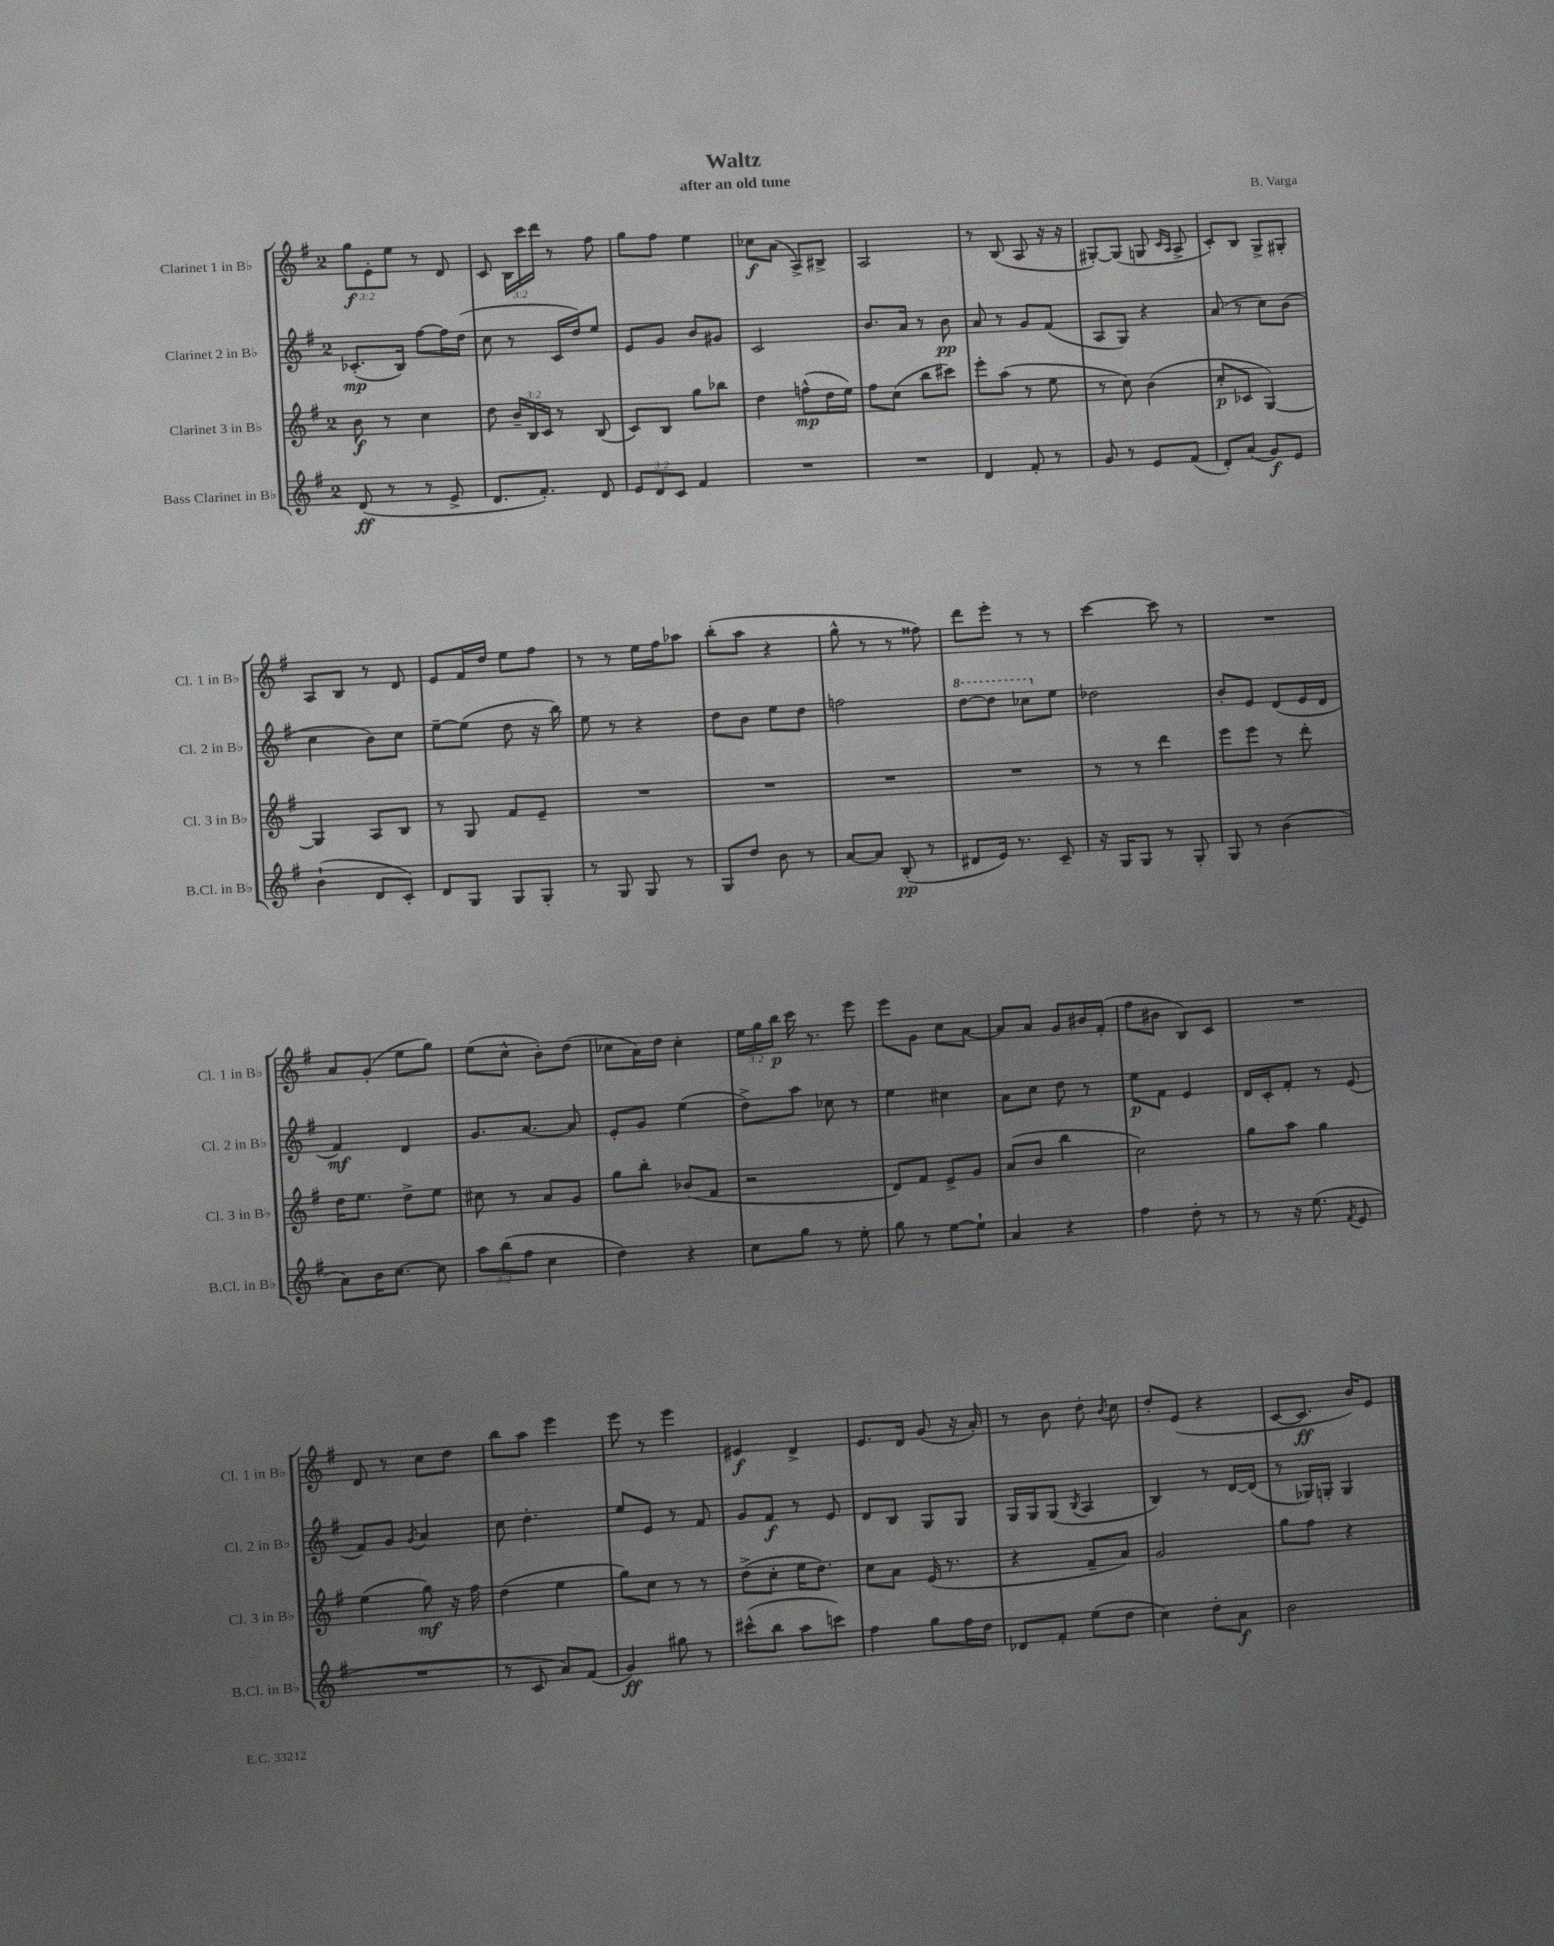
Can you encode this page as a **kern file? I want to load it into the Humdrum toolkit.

**kern	**dynam	**kern	**dynam	**kern	**dynam	**kern	**dynam
*part4	*part4	*part3	*part3	*part2	*part2	*part1	*part1
*staff4	*staff4	*staff3	*staff3	*staff2	*staff2	*staff1	*staff1
*I"Bass Clarinet in B♭	*	*I"Clarinet 3 in B♭	*	*I"Clarinet 2 in B♭	*	*I"Clarinet 1 in B♭	*
*I'B.Cl. in B♭	*	*I'Cl. 3 in B♭	*	*I'Cl. 2 in B♭	*	*I'Cl. 1 in B♭	*
*clefG2	*	*clefG2	*	*clefG2	*	*clefG2	*
*k[f#]	*	*k[f#]	*	*k[f#]	*	*k[f#]	*
*M2/4	*	*M2/4	*	*M2/4	*	*M2/4	*
=1	=1	=1	=1	=1	=1	=1	=1
(8d/	ff	8b\	f	(8.c-X'/L	mp	12gg\L	f
.	.	.	.	.	.	12e'\	.
8r	.	8r	.	.	.	.	.
.	.	.	.	.	.	12ee\J	.
.	.	.	.	16B/Jk)	.	.	.
8r	.	4cc\	.	[8ff#\L	.	8r	.
8e^/	.	.	.	16ff#\L]	.	8d/	.
.	.	.	.	(16dd\JJ	.	.	.
=2	=2	=2	=2	=2	=2	=2	=2
8.d/L	.	8dd\	.	8cc\	.	8c/	.
.	.	24b~/LL	.	8r	.	24B\LL	.
.	.	24B/	.	.	.	24ccc\	.
8.f#'/J)	.	.	.	.	.	.	.
.	.	24c/JJ	.	.	.	24ddd\JJ	.
.	.	8r	.	16c/LL	.	8r	.
.	.	.	.	16dd/J)	.	.	.
8d/	.	(8B/	.	8ee/J	.	8ff#\	.
=3	=3	=3	=3	=3	=3	=3	=3
12e/L	.	8c/L)	.	8e/L	.	8gg\L	.
12d/	.	.	.	.	.	.	.
.	.	8B/J	.	8g/J	.	8ff#\J	.
12c/J	.	.	.	.	.	.	.
4f#/	.	8gg\L	.	8b/L	.	4ee\	.
.	.	8bb-X\J	.	8g#X/J	.	.	.
=4	=4	=4	=4	=4	=4	=4	=4
2r	.	4dd\	.	2c/	.	8cc-X\L	f
.	.	.	.	.	.	(8a\J	.
.	.	(8ffn^^\L	mp	.	.	8A^/L)	.
.	.	16dd\L	.	.	.	8B#X^/J	.
.	.	16ee\JJ)	.	.	.	.	.
=5	=5	=5	=5	=5	=5	=5	=5
2r	.	8ff#\L	.	8.b/L	.	2A/	.
.	.	(8cc\J	.	.	.	.	.
.	.	.	.	16a/Jk	.	.	.
.	.	8bb\L	.	8r	.	.	.
.	.	8ccc#X\J)	.	8b\	pp	.	.
=6	=6	=6	=6	=6	=6	=6	=6
4d/	.	8eee'\L	.	8a/	.	8r	.
.	.	(8aa\J	.	8r	.	(8B/	.
8f#'/	.	8r	.	8g/L	.	8A/	.
8r	.	8ee\	.	(8f#/J	.	16r	.
.	.	.	.	.	.	16r	.
=7	=7	=7	=7	=7	=7	=7	=7
8g/	.	8r	.	8A/L	.	[8G#X'/L)	.
8r	.	8cc\)	.	8G/J)	.	(8G#/J]	.
8e/L	.	(4b\	.	4r	.	8Gn/	.
.	.	.	.	.	.	16qqc/LL	.
.	.	.	.	.	.	16qqA/JJ	.
(8f#/J	.	.	.	.	.	8A^/	.
=8	=8	=8	=8	=8	=8	=8	=8
8d'/L)	.	8cc'/L	p	(8a/	.	8c'/L)	.
(8a/J	.	8c-X/J	.	8r	.	8B/J	.
8g/L)	f	[4G/)	.	8cc\L)	.	8G^/L	.
8e/J	.	.	.	(8b\J	.	8G#X'/J	.
!!LO:LB:g=z
=9	=9	=9	=9	=9	=9	=9	=9
(4b`\	.	4G/]	.	4cc\	.	8A/L	.
.	.	.	.	.	.	8B/J	.
8d/L	.	8A/L	.	8b\L)	.	8r	.
8c'/J)	.	8B/J	.	8cc\J	.	8d/	.
=10	=10	=10	=10	=10	=10	=10	=10
8d/L	.	8r	.	[8ee~\L	.	8e/L	.
8G/J	.	8G/	.	(8ee\J]	.	16f#/L	.
.	.	.	.	.	.	16dd/JJ	.
8G/L	.	8f#/L	.	8dd\	.	8ee\L	.
8G'/J	.	8e~/J	.	16r	.	8ff#\J	.
.	.	.	.	16bb\)	.	.	.
=11	=11	=11	=11	=11	=11	=11	=11
8r	.	2r	.	8ee\	.	8r	.
8G/	.	.	.	8r	.	8r	.
8G/	.	.	.	4r	.	16ee\LL	.
.	.	.	.	.	.	16ff#\J	.
8r	.	.	.	.	.	8aa-X\J	.
=12	=12	=12	=12	=12	=12	=12	=12
8G/L	.	2r	.	8dd\L	.	(8bb'\L	.
8dd/J	.	.	.	8b\J	.	8aa\J	.
8b\	.	.	.	8ee\L	.	4r	.
8r	.	.	.	8dd\J	.	.	.
=13	=13	=13	=13	=13	=13	=13	=13
[8a/L	.	2r	.	2ffn\	.	8gg^^\	.
8a/J]	.	.	.	.	.	8r	.
(8B'/	pp	.	.	.	.	8r	.
8r	.	.	.	.	.	8ff##X\)	.
=14	=14	=14	=14	=14	=14	=14	=14
*	*	*	*	*8va	*	*	*
8d#X/L	.	2r	.	[8ddd\L	.	8ddd\L	.
16e/Jk)	.	.	.	8ddd\J]	.	8eee'\J	.
8.r	.	.	.	.	.	.	.
.	.	.	.	8ccc-X\L	.	8r	.
*	*	*	*	*X8va	*	*	*
8c~/	.	.	.	8ee\J	.	8r	.
=15	=15	=15	=15	=15	=15	=15	=15
16r	.	8r	.	2dd-X\	.	[4ccc\	.
16G/KL	.	.	.	.	.	.	.
8G/J	.	8r	.	.	.	.	.
8r	.	4ddd\	.	.	.	8ccc\]	.
8G'/	.	.	.	.	.	8r	.
=16	=16	=16	=16	=16	=16	=16	=16
8G/	.	8eee\L	.	8b'/L	.	2r	.
8r	.	8eee\J	.	8e/J	.	.	.
(4b\	.	8r	.	(8d/L	.	.	.
.	.	8ddd'\	.	16e/L	.	.	.
.	.	.	.	16d/JJ	.	.	.
!!LO:LB:g=z
=17	=17	=17	=17	=17	=17	=17	=17
8a\L)	.	16dd\KL	.	4f#/)	mf	8a/L	.
.	.	8.ee\J	.	.	.	.	.
16b\K	.	.	.	.	.	(8g'/J	.
[8.cc\J	.	.	.	.	.	.	.
.	.	8dd^\L	.	4d/	.	8ee\L	.
8cc\]	.	8ee\J	.	.	.	8gg\J)	.
=18	=18	=18	=18	=18	=18	=18	=18
12aa\L	.	8cc#X\	.	8.g/L	.	(8ee\L	.
(12bb\	.	.	.	.	.	.	.
.	.	8r	.	.	.	8cc^^\J	.
12ff#\J	.	.	.	.	.	.	.
.	.	.	.	[8.a/J	.	.	.
4cc\	.	8a/L	.	.	.	8b'\L)	.
.	.	8g/J	.	8a/]	.	(8dd\J	.
=19	=19	=19	=19	=19	=19	=19	=19
4dd\)	.	8gg\L	.	8e'/L	.	8cc-X\L	.
.	.	8bb'\J	.	8g/J	.	16a\L)	.
.	.	.	.	.	.	16dd\JJ	.
4r	.	(8b-X/L	.	(4ee\	.	4cc-'\	.
.	.	8f#/J	.	.	.	.	.
=20	=20	=20	=20	=20	=20	=20	=20
8cc\L	.	2r	.	8dd^\L)	.	24ee\LL	.
.	.	.	.	.	.	24gg\	.
.	.	.	.	.	.	24bb\JJ	p
8gg\J	.	.	.	8aa\J	.	16ccc\	.
.	.	.	.	.	.	8.r	.
8r	.	.	.	8cc-X\	.	.	.
8ee'\	.	.	.	8r	.	8eee\	.
=21	=21	=21	=21	=21	=21	=21	=21
8gg\	.	8d/L)	.	4ee\	.	8eee\L	.
8r	.	8f#/J	.	.	.	8g\J	.
[8ee\L	.	8e^/L	.	4cc#X\	.	8cc\L	.
8ee`\J]	.	8g/J	.	.	.	[8a\J	.
=22	=22	=22	=22	=22	=22	=22	=22
4a/	.	(8a/L	.	8a\L	.	8a/L]	.
.	.	8b/J	.	8cc\J	.	8a/J	.
4r	.	4bb\	.	8dd\	.	8g/L	.
.	.	.	.	8r	.	16b#X/L	.
.	.	.	.	.	.	(16f#'/JJ	.
=23	=23	=23	=23	=23	=23	=23	=23
4ff#\	.	2cc\)	.	8ee\L	p	8ff#\L	.
.	.	.	.	8f#\J	.	8b#X\J	.
8dd'\	.	.	.	4e/	.	8B/L)	.
8r	.	.	.	.	.	8c/J	.
=24	=24	=24	=24	=24	=24	=24	=24
8r	.	8gg\L	.	16d/LL	.	2r	.
.	.	.	.	16c'/J	.	.	.
16r	.	8aa\J	.	8f#'/J	.	.	.
(8.ee\	.	.	.	.	.	.	.
.	.	4gg\	.	8r	.	.	.
8qf#/	.	.	.	.	.	.	.
8e/	.	.	.	(8e/	.	.	.
!!LO:LB:g=z
=25	=25	=25	=25	=25	=25	=25	=25
2r	.	(4ee\	.	8f#/L)	.	8d/	.
.	.	.	.	8g/J	.	8r	.
.	.	.	.	8qg/	.	.	.
.	.	8gg\)	mf	4a/	.	8cc\L	.
.	.	16r	.	.	.	8dd\J	.
.	.	16ff#\	.	.	.	.	.
=26	=26	=26	=26	=26	=26	=26	=26
8r	.	(4dd\	.	8cc\	.	8bb\L	.
8c/	.	.	.	4.dd'\	.	8aa\J	.
8a/L)	.	4ee\	.	.	.	4eee\	.
(8f#/J	.	.	.	.	.	.	.
=27	=27	=27	=27	=27	=27	=27	=27
4g/)	ff	8gg\L)	.	8ee/L	.	8eee\	.
.	.	8cc\J	.	8e/J	.	8r	.
8gg#X\	.	8r	.	8r	.	4eee\	.
8r	.	8r	.	8f#/	.	.	.
=28	=28	=28	=28	=28	=28	=28	=28
(8ccc#X^^\L	.	(8dd^\L	.	8g/L	.	4e#X/	f
8bb\J	.	8cc'\J	.	8f#/J	f	.	.
8aa\L	.	16ee\KL	.	8r	.	4d^/	.
.	.	8.dd\J)	.	.	.	.	.
8cccn\J)	.	.	.	8e/	.	.	.
=29	=29	=29	=29	=29	=29	=29	=29
4ff#\	.	8cc\L	.	8d/L	.	8.e/L	.
.	.	8a\J	.	8B/J	.	.	.
.	.	.	.	.	.	16d/Jk	.
8gg\L	.	(16e/	.	8G/L	.	(8g/	.
.	.	8.r	.	.	.	.	.
16ff#\L	.	.	.	8G/J	.	16r	.
16dd\JJ	.	.	.	.	.	16a'/)	.
=30	=30	=30	=30	=30	=30	=30	=30
8d-X/L	.	4r	.	16G/LL	.	8r	.
.	.	.	.	16G/J	.	.	.
8f#'/J	.	.	.	(8G/J	.	8b\	.
.	.	.	.	8qB/	.	.	.
(8ee\L	.	8f#~/L	.	4A/	.	8dd'\	.
.	.	.	.	.	.	8qb/	.
8dd\J	.	8a/J)	.	.	.	8cc\	.
=31	=31	=31	=31	=31	=31	=31	=31
4cc\)	.	2g/	.	4B/)	.	8dd'/L	.
.	.	.	.	.	.	(8e/J	.
8dd'\L	.	.	.	8r	.	4r	.
8a\J	f	.	.	[16d/LL	.	.	.
.	.	.	.	(16d/JJ]	.	.	.
=32	=32	=32	=32	=32	=32	=32	=32
2b\	.	8gg\L	.	8r	.	[8c/L	.
.	.	8ff#\J	.	16G-X/LL)	.	8.c/J]	ff
.	.	.	.	16Gn'/JJ	.	.	.
.	.	4r	.	4G/	.	.	.
.	.	.	.	.	.	16b/KL)	.
.	.	.	.	.	.	8e/J	.
==	==	==	==	==	==	==	==
*-	*-	*-	*-	*-	*-	*-	*-
